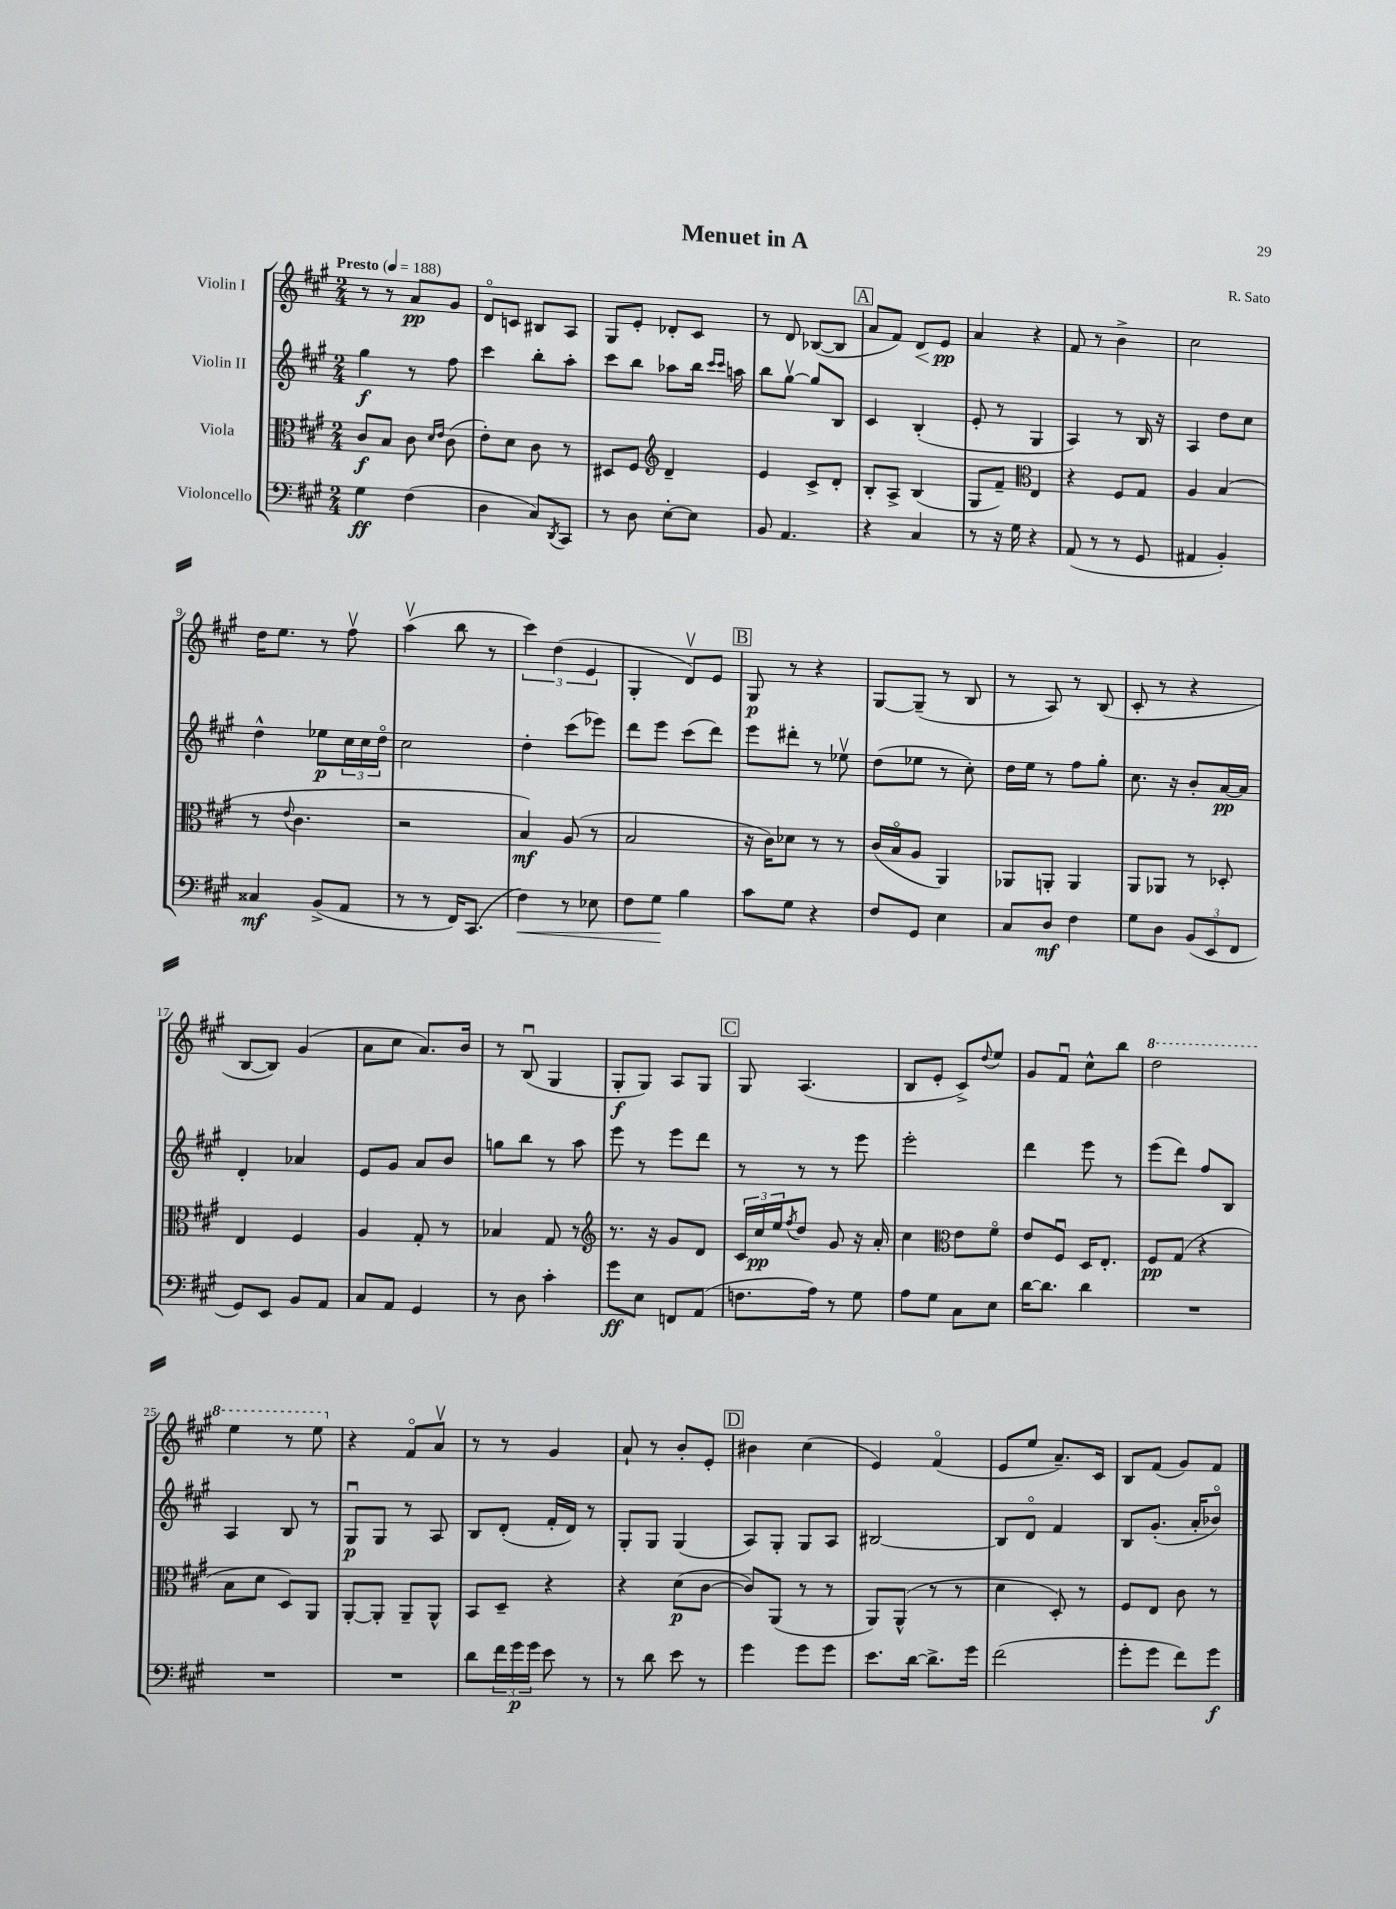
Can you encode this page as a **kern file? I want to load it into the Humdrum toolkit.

**kern	**kern	**kern	**kern
*staff4	*staff3	*staff2	*staff1
*clefF4	*clefC3	*clefG2	*clefG2
*k[f#c#g#]	*k[f#c#g#]	*k[f#c#g#]	*k[f#c#g#]
*M2/4	*M2/4	*M2/4	*M2/4
*MM188	*MM188	*MM188	*MM188
4G#	8c#	4gg#	8r
.	8B	.	8r
(4F#	8c#	8r	8a
.	16qqd	.	.
.	16qqe	.	.
.	(8c#	8ff#	8g#
=	=	=	=
4D	8e')	4ccc#	8do
.	8d	.	8c
8C#)	8c#	8bb'	8B#
8qDD	.	.	.
8CC#	8r	8aa'	8A
=	=	=	=
8r	8D#	8ccc#	8G#
8D	8F#	8bb	8e'
*	*clefG2	*	*
[8E'	4d~	8aa-	8d-'
8E]	.	16bb	8c#
.	.	16qqccc#	.
.	.	16qqccc#	.
.	.	16aa	.
=	=	=	=
8BB	4e	8bb	8r
4.AA	.	[8gg#v	8d
.	8c#^	8gg#]	([8B-
.	8d'	8B	8B-]
=	=	=	=
4r	8B'	4c#	8a
.	8A^	.	8f#)
4C#	(4B	(4B'	8d
.	.	.	8e
=	=	=	=
8r	8G#	8e'	4a
16r	8f#~)	8r	.
16G#	.	.	.
*	*clefC3	*	*
4r	4E	4G#	4r
=	=	=	=
(8AA	4r	4A)	8f#
8r	.	.	8r
8r	8F#	8r	4b^
8GG#	8G#	16B	.
.	.	16r	.
=	=	=	=
4AA#	4A	4A	2cc#
4BB')	(4B	8dd	.
.	.	8cc#	.
=	=	=	=
4C##	8r	4dd^^	16dd
.	.	.	8.ee
.	8qqe	.	.
.	4.c#	.	.
(8BB^	.	8ee-	8r
8AA	.	24cc#	8ff#v
.	.	24cc#	.
.	.	24ddo	.
=	=	=	=
8r	2r	2cc#	(4aav
8r	.	.	.
16FF#)	.	.	8bb
(8.CC#	.	.	.
.	.	.	8r
=	=	=	=
4F#)	4B)	4dd'	6ccc#)
.	.	.	(6dd
8r	(8A	(8ccc#	.
.	.	.	6e
8E-	8r	8eee-)	.
=	=	=	=
8F#	2B	8ddd	4G#'
8G#	.	8eee	.
4B	.	(8ccc#	8dv)
.	.	8ddd)	8e
=	=	=	=
8c#	16r	8eee	8G#
.	16c#)	.	.
8G#	8d-	8ddd#'	8r
4r	8r	8r	4r
.	8r	8ee-v	.
=	=	=	=
8F#	(16c#	(8dd	[8G#
.	16Bo	.	.
8GG#	8A	8ee-	(8G#~]
4E	4AA)	8r	8r
.	.	8cc#')	8B
=	=	=	=
8C#	8AA-	16dd	8r
.	.	16ee	.
8D	8AA'	8r	8A)
4F#	4AA	8ff#	8r
.	.	8gg#'	(8B
=	=	=	=
8G#	8AA	8.cc#	8c#'
8D	8AA-	.	8r
.	.	16r	.
(12BB	8r	8b'	4r
12EE	.	.	.
.	8D-'	[16a	.
12FF#	.	.	.
.	.	16a]	.
=	=	=	=
8GG#)	4E	4d'	[8B
8EE	.	.	8B])
8BB	4F#	4a-	(4g#
8AA	.	.	.
=	=	=	=
8C#	4A	8e	8a
8AA	.	8g#	8cc#
4GG#	8G#'	8a	8.a)
.	8r	8b	.
.	.	.	16b
=	=	=	=
8r	4B-	8gg	8r
8D	.	8bb	(8Bu
4c#'	8G#	8r	4G#
.	8r	8aa	.
=	=	=	=
*	*clefG2	*	*
8g#	8.r	8eee	8G#'
8E	.	8r	8G#)
.	16r	.	.
8FF	8g#	8eee	8A
(8AA	8d	8ddd	8G#
=	=	=	=
8.F	24c#	8r	8G#
.	24cc#	.	.
.	24ee	.	.
.	8qff#	.	.
.	8dd	8r	(4.A
16A)	.	.	.
8r	8g#	8r	.
8G#	16r	8eee	.
.	16a'	.	.
=	=	=	=
8A	4cc#	2eee'	8B
8G#	.	.	8e'
*	*clefC3	*	*
8C#	8e	.	8c#^)
.	.	.	8qqdd
8E	8f#o	.	8ee
=	=	=	=
[16d	8e	4ddd	8g#
8.d]	.	.	.
.	8F#u	.	8f#u
4d	16D	8eee	8cc#^^
.	8.E'	.	.
.	.	8r	8bb
=	=	=	=
2r	8F#	(8eee	2ddd
.	(8G#	8ddd)	.
.	4r	8ff#	.
.	.	8B	.
=	=	=	=
2r	8B	4A	4eee
.	8d	.	.
.	8D)	8B	8r
.	8AA	8r	8eee
=	=	=	=
2r	[8AA'	8G#u	4r
.	8AA']	8G#	.
.	8AA~	8r	8f#o
.	8AA^^	8A	8av
=	=	=	=
8d	8BB	8B	8r
24f#	8D~	(8d'	8r
24g#	.	.	.
24g#	.	.	.
8e	4r	16f#'	4g#
.	.	16d)	.
8r	.	8r	.
=	=	=	=
8r	4r	8G#'	8a`
8d	.	8G#	8r
8e	(8d	(4G#	8b'
8r	[8c#	.	8e'
=	=	=	=
4g#	8c#])	8A)	4b#
.	(8AA	8G#'	.
8g#	8r	8G#	(4cc#
8g#	8r	8A	.
=	=	=	=
8.e	8AA)	[2B#	4e)
.	(8AA^^	.	.
[16d	.	.	.
8.d^]	8r	.	(4f#o
.	8r	.	.
16g#	.	.	.
=	=	=	=
(2f#	4d	8B#]	8e
.	.	8do	8ee
.	8D')	4f#	8.a~)
.	8r	.	.
.	.	.	16c#
=	=	=	=
8g#'	8F#	8B	8B
8g#	8E	(8.g#'	(8f#
8f#)	8c#	.	8g#)
.	.	16a'	.
8g#	8r	8b-o)	8f#
==	==	==	==
*-	*-	*-	*-
